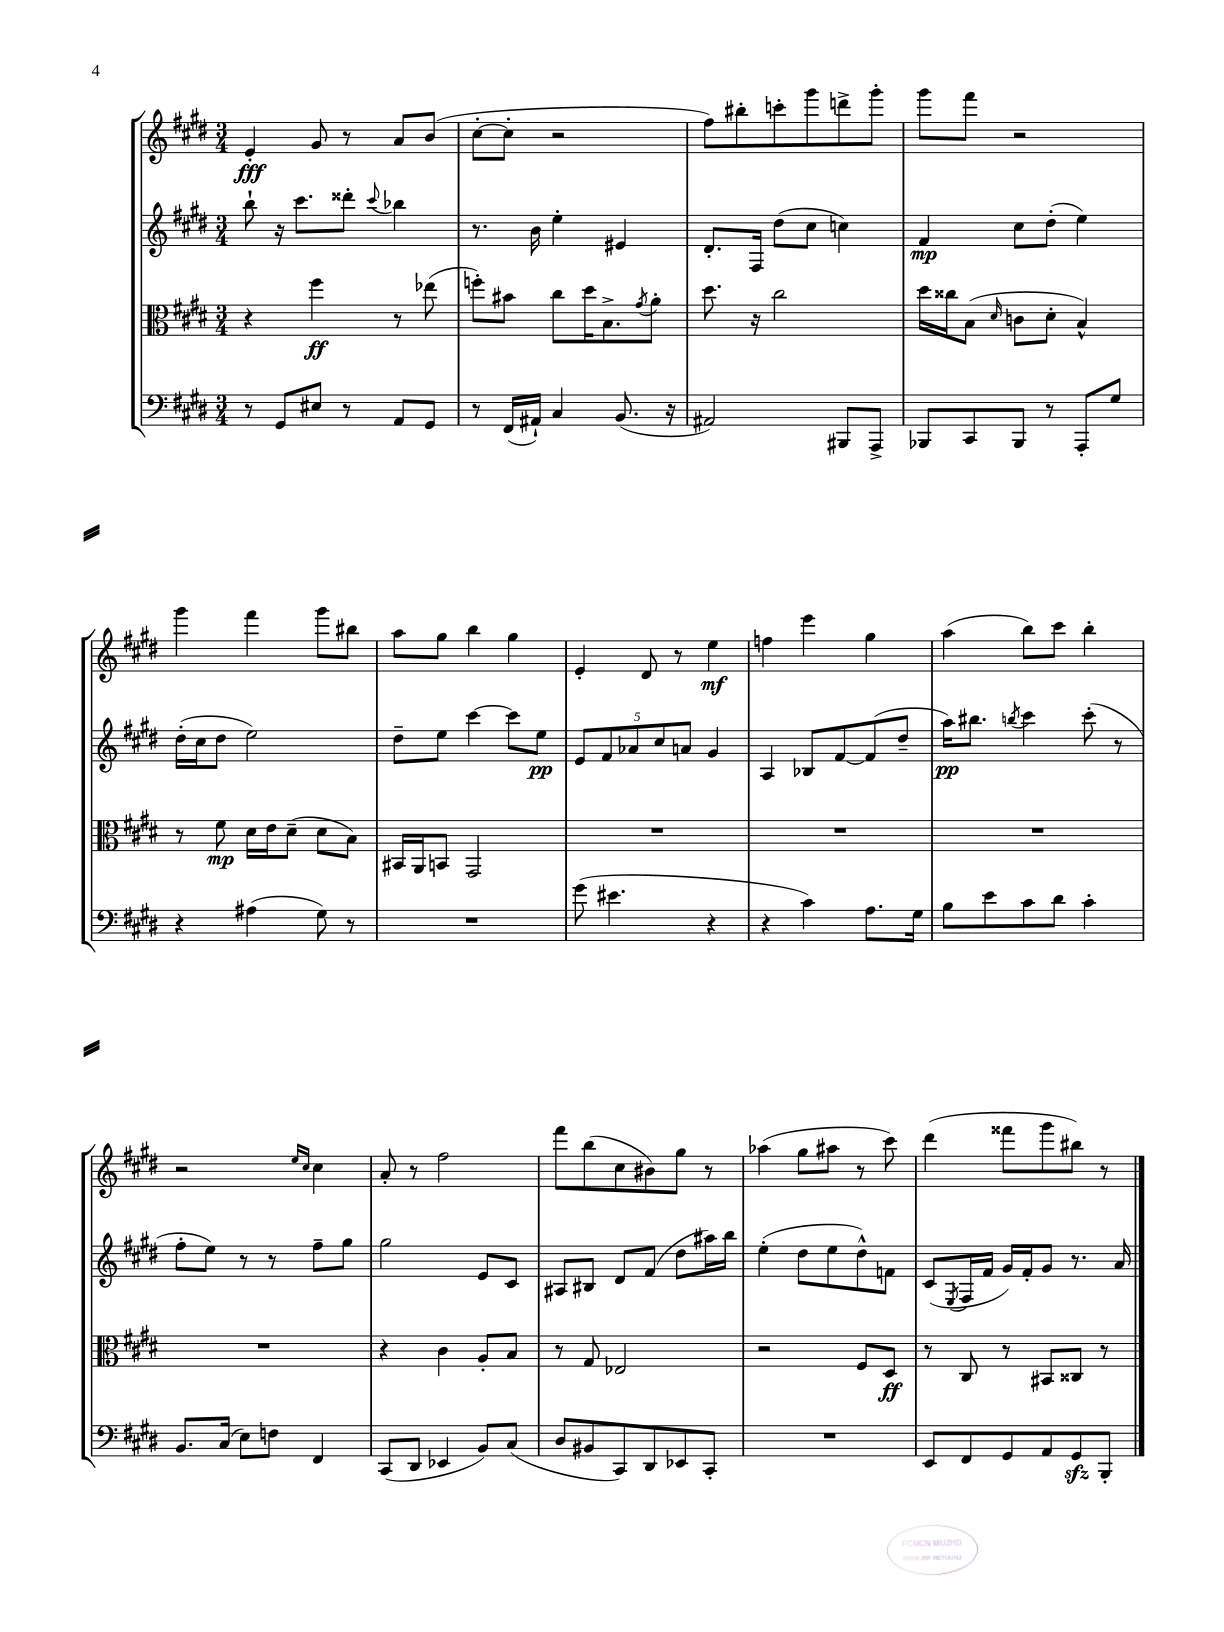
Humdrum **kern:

**kern	**kern	**dynam	**kern	**dynam	**kern	**dynam
*part4	*part3	*part3	*part2	*part2	*part1	*part1
*staff4	*staff3	*staff3	*staff2	*staff2	*staff1	*staff1
*clefF4	*clefC3	*	*clefG2	*	*clefG2	*
*k[f#c#g#d#]	*k[f#c#g#d#]	*	*k[f#c#g#d#]	*	*k[f#c#g#d#]	*
*M3/4	*M3/4	*	*M3/4	*	*M3/4	*
=1	=1	=1	=1	=1	=1	=1
8r	4r	.	8bb`\	.	4e'/	fff
8GG#/L	.	.	16r	.	.	.
.	.	.	8.ccc#\L	.	.	.
8E#X/J	4ff#\	ff	.	.	8g#/	.
8r	.	.	8ddd##X'\J	.	8r	.
.	.	.	8qqccc#/	.	.	.
8AA/L	8r	.	4bb-X\	.	8a/L	.
8GG#/J	(8ee-X\	.	.	.	(8b/J	.
=2	=2	=2	=2	=2	=2	=2
8r	8ffn'\L)	.	8.r	.	[8cc#'\L	.
(16FF#/LL	8b#X\J	.	.	.	8cc#'\J]	.
16AA#X`/JJ)	.	.	16b\	.	.	.
4C#/	8cc#\L	.	4ee'\	.	2r	.
.	16dd#\K	.	.	.	.	.
.	8.B^\	.	.	.	.	.
(8.BB/	.	.	4e#X/	.	.	.
.	8qg#/	.	.	.	.	.
.	8a'\J	.	.	.	.	.
16r	.	.	.	.	.	.
=3	=3	=3	=3	=3	=3	=3
2AA#X/)	8.dd#\	.	8.d#'/L	.	8ff#\L)	.
.	.	.	.	.	8bb#X'\	.
.	16r	.	16F#/Jk	.	.	.
.	2cc#\	.	(8dd#\L	.	8cccn'\	.
.	.	.	8cc#\J	.	8ggg#\	.
8BBB#X/L	.	.	4ccn\)	.	8dddn^\	.
8AAA^/J	.	.	.	.	8ggg#'\J	.
=4	=4	=4	=4	=4	=4	=4
8BBB-X/L	16dd#\LL	.	4f#/	mp	8ggg#\L	.
.	16cc##X\J	.	.	.	.	.
8CC#/	(8B\J	.	.	.	8fff#\J	.
.	16qqd#/	.	.	.	.	.
8BBB-/J	8cn\L	.	8cc#\L	.	2r	.
8r	8d#'\J	.	(8dd#'\J	.	.	.
8AAA'/L	4B^^/)	.	4ee\)	.	.	.
8G#/J	.	.	.	.	.	.
!!LO:LB:g=z
=5	=5	=5	=5	=5	=5	=5
4r	8r	.	(16dd#'\LL	.	4ggg#\	.
.	.	.	16cc#\J	.	.	.
.	8f#\	mp	8dd#\J	.	.	.
(4A#X\	16d#\LL	.	2ee\)	.	4fff#\	.
.	16e\J	.	.	.	.	.
.	(8d#~\J	.	.	.	.	.
8G#\)	8d#\L	.	.	.	8ggg#\L	.
8r	8B\J)	.	.	.	8bb#X\J	.
=6	=6	=6	=6	=6	=6	=6
2.r	16BB#X/LL	.	8dd#~\L	.	8aa\L	.
.	16AA/J	.	.	.	.	.
.	8BBn/J	.	8ee\J	.	8gg#\J	.
.	2GG#/	.	[4ccc#\	.	4bb\	.
.	.	.	8ccc#\L]	.	4gg#\	.
.	.	.	8ee\J	pp	.	.
=7	=7	=7	=7	=7	=7	=7
(8g#\	2.r	.	10e/L	.	4e'/	.
.	.	.	10f#/	.	.	.
4.e#X\	.	.	.	.	.	.
.	.	.	10a-X/	.	.	.
.	.	.	.	.	8d#/	.
.	.	.	10cc#/	.	.	.
.	.	.	.	.	8r	.
.	.	.	10an/J	.	.	.
4r	.	.	4g#/	.	4ee\	mf
=8	=8	=8	=8	=8	=8	=8
4r	2.r	.	4A/	.	4ffn\	.
4c#\)	.	.	8B-X/L	.	4eee\	.
.	.	.	[8f#/	.	.	.
8.A\L	.	.	(8f#/]	.	4gg#\	.
.	.	.	8dd#~/J	.	.	.
16G#\Jk	.	.	.	.	.	.
=9	=9	=9	=9	=9	=9	=9
8B\L	2.r	.	16aa\KL)	pp	(4aa\	.
.	.	.	8.bb#X\J	.	.	.
8e\	.	.	.	.	.	.
.	.	.	8qbbn/	.	.	.
8c#\	.	.	4ccc#\	.	8bb\L)	.
8d#\J	.	.	.	.	8ccc#\J	.
4c#'\	.	.	(8ccc#'\	.	4bb'\	.
.	.	.	8r	.	.	.
!!LO:LB:g=z
=10	=10	=10	=10	=10	=10	=10
8.BB/L	2.r	.	8ff#'\L	.	2r	.
.	.	.	8ee\J)	.	.	.
(16C#/Jk	.	.	.	.	.	.
8E\L)	.	.	8r	.	.	.
8Fn\J	.	.	8r	.	.	.
.	.	.	.	.	16qqee/LL	.
.	.	.	.	.	16qqcc#/JJ	.
4FF#/	.	.	8ff#~\L	.	4cc#\	.
.	.	.	8gg#\J	.	.	.
=11	=11	=11	=11	=11	=11	=11
(8CC#/L	4r	.	2gg#\	.	8a'/	.
8DD#/J	.	.	.	.	8r	.
4EE-X/	4c#\	.	.	.	2ff#\	.
8BB/L)	8A'/L	.	8e/L	.	.	.
(8C#/J	8B/J	.	8c#/J	.	.	.
=12	=12	=12	=12	=12	=12	=12
8D#/L	8r	.	8A#X/L	.	8fff#\L	.
8BB#X/	8G#/	.	8B#X/J	.	(8bb\	.
8CC#/)	2E-X/	.	8d#/L	.	8cc#\	.
8DD#/	.	.	(8f#/J	.	8b#X\)	.
8EE-X/	.	.	8dd#\L	.	8gg#\J	.
8CC#'/J	.	.	16aa#X\L)	.	8r	.
.	.	.	16bb\JJ	.	.	.
=13	=13	=13	=13	=13	=13	=13
2.r	2r	.	(4ee'\	.	(4aa-X\	.
.	.	.	8dd#\L	.	8gg#\L	.
.	.	.	8ee\	.	8aa#X\J	.
.	8F#/L	.	8dd#^^\)	.	8r	.
.	8D#/J	ff	8fn\J	.	8ccc#\)	.
=14	=14	=14	=14	=14	=14	=14
8EE/L	8r	.	(8c#/L	.	(4ddd#\	.
.	.	.	8qE/	.	.	.
8FF#/	8C#/	.	16F#/L	.	.	.
.	.	.	16f#/JJ	.	.	.
8GG#/	8r	.	16g#/LL)	.	8fff##X\L	.
.	.	.	16f#'/J	.	.	.
8AA/	8BB#X/L	.	8g#/J	.	8ggg#\	.
8GG#zz/	8C##X/J	.	8.r	.	8bb#X\J)	.
8BBB'/J	8r	.	.	.	8r	.
.	.	.	16a/	.	.	.
==	==	==	==	==	==	==
*-	*-	*-	*-	*-	*-	*-
